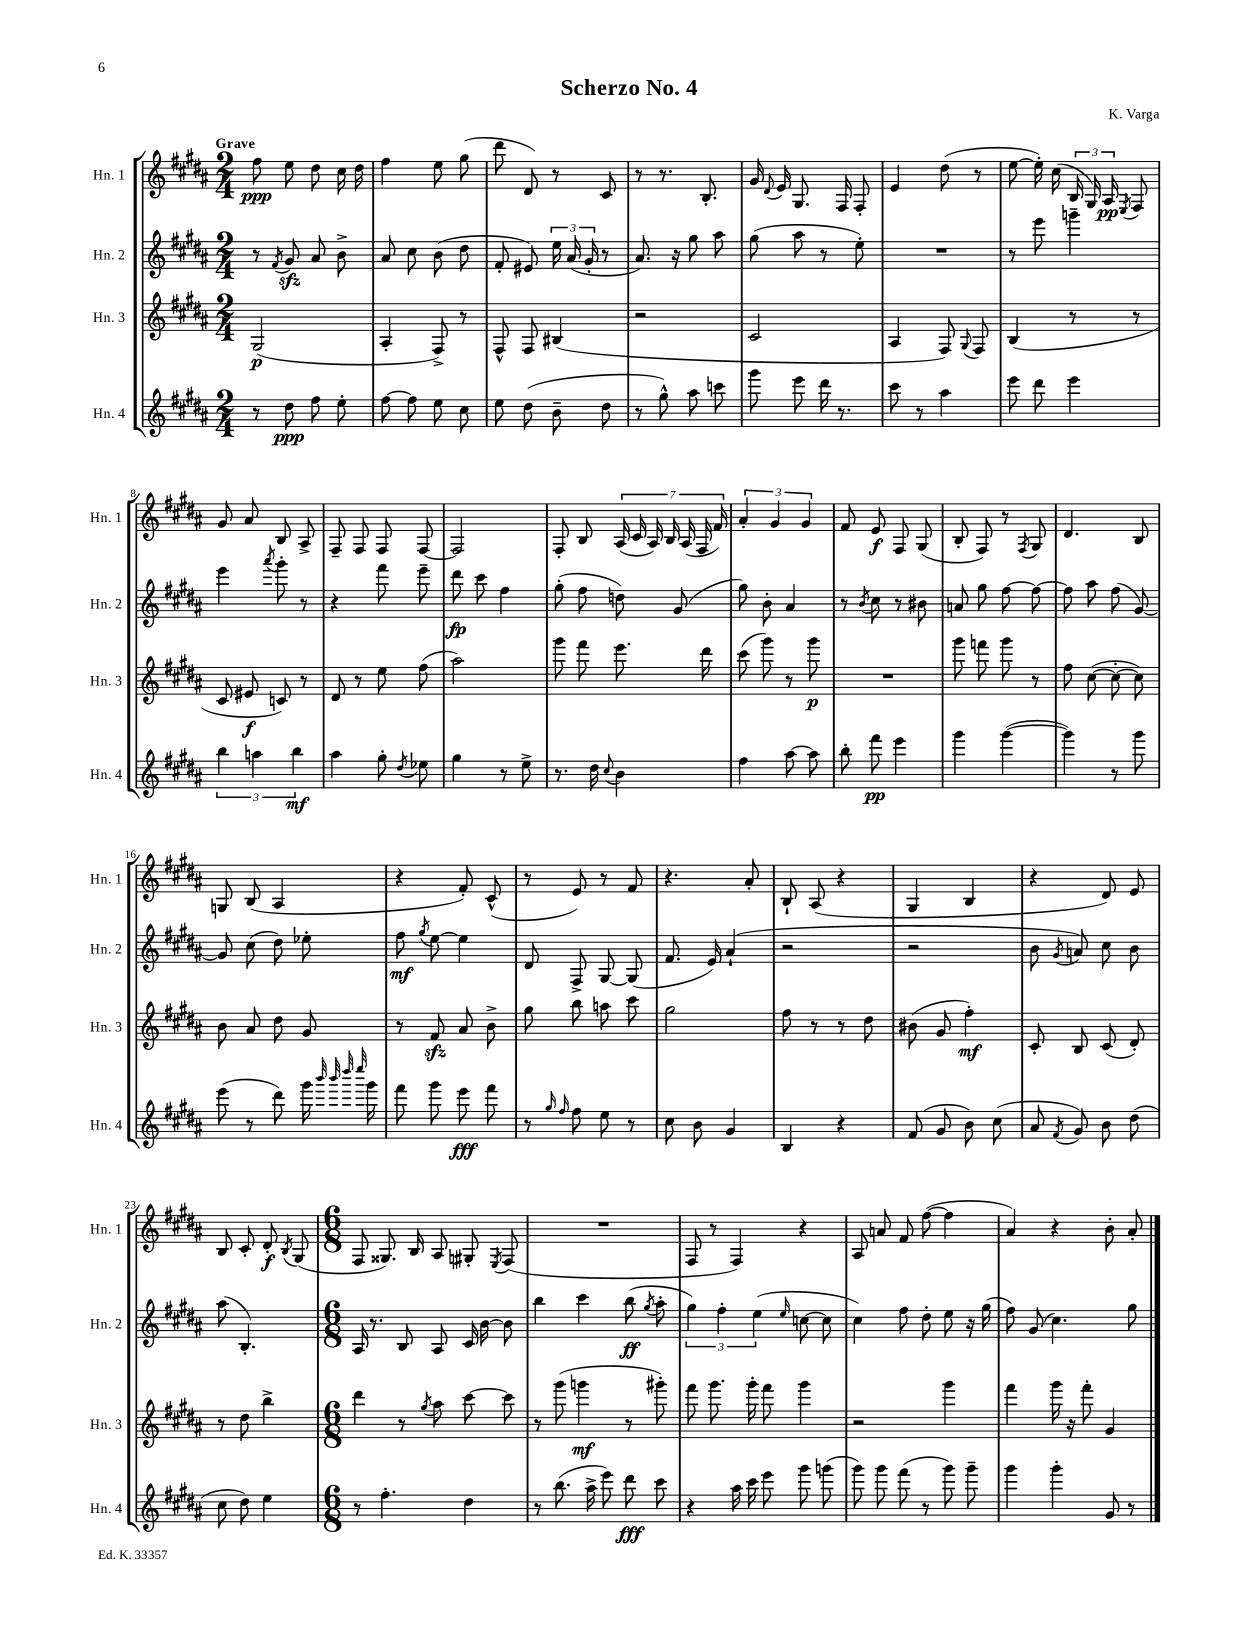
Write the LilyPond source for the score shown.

\header { title = "Scherzo No. 4" composer = "K. Varga" }
<<
\new StaffGroup <<
\new Staff = "s0" \with { instrumentName = "Hn. 1" shortInstrumentName = "Hn. 1" } {
    \clef treble \key b \major \numericTimeSignature \time 2/4 \tempo "Grave"
    \autoBeamOff fis''8\ppp e''8 dis''8 cis''16 dis''16 |
    fis''4 e''8 gis''8( |
    dis'''8 dis'8) r8 cis'8 |
    r8 r8. b8.-. |
    gis'16 \appoggiatura { dis'8 } e'16 gis8. fis16 fis8-. |
    e'4 dis''8( r8 |
    e''8~ e''16-.) cis''16( \tuplet 3/2 { b16 gis16) ais16\pp } \acciaccatura { e8 } fis8 |
    gis'8 ais'8 b8 ais8-> |
    fis8-- fis8 fis8 fis8~ |
    fis2 |
    fis8-. b8 \tuplet 7/4 { ais16( cis'16 ais16) b16 ais16( fis16 fis'16) } |
    \tuplet 3/2 { ais'4-. gis'4 gis'4 } |
    fis'8 e'8\f fis8 gis8( |
    b8-. fis8) r8 \acciaccatura { fis8 } gis8 |
    dis'4. b8 |
    g8 b8( ais4 |
    r4 fis'8-.) cis'8-^( |
    r8 e'8) r8 fis'8 |
    r4. ais'8-. |
    b8-! ais8( r4 |
    gis4 b4 |
    r4 dis'8) e'8 |
    b8 cis'8-. dis'8-.\f \acciaccatura { b8 } gis8( |
    \numericTimeSignature \time 6/8 fis8 gisis8.) b16 ais8 gis8-. \acciaccatura { e8 } fis8( |
    R2. |
    fis8 r8 fis4) r4 |
    ais8 a'8 fis'8 fis''8~( fis''4 |
    ais'4) r4 b'8-. ais'8-. \bar "|." |
}
\new Staff = "s1" \with { instrumentName = "Hn. 2" shortInstrumentName = "Hn. 2" } {
    \clef treble \key b \major \numericTimeSignature \time 2/4
    \autoBeamOff r8 \acciaccatura { fis'8 } gis'8\sfz ais'8 b'8-> |
    ais'8 cis''8 b'8( dis''8 |
    fis'8-. eis'8) \tuplet 3/2 { e''16 ais'16( gis'16-. } r8 |
    ais'8.) r16 gis''8 ais''8 |
    gis''8( ais''8 r8 e''8-.) |
    R2 |
    r8 e'''8 g'''4-- |
    e'''4 \acciaccatura { ais'''8 } gis'''8-. r8 |
    r4 fis'''8 e'''8-- |
    dis'''8\fp cis'''8 fis''4 |
    gis''8-.( fis''8 d''8) gis'8( |
    gis''8) b'8-. ais'4 |
    r8 \acciaccatura { b'8 } cis''8 r8 bis'8 |
    a'8 gis''8 fis''8~ fis''8~ |
    fis''8 ais''8 fis''8( gis'8~) |
    gis'8 cis''8( dis''8) ees''8-. |
    fis''8\mf \acciaccatura { gis''8 } e''8~ e''4 |
    dis'8 fis8-> gis8~ gis8( |
    fis'8. e'16) ais'4-!( |
    r2 |
    r2 |
    b'8 \acciaccatura { gis'8 } a'8) cis''8 b'8 |
    ais''8( b4.-.) |
    \numericTimeSignature \time 6/8 ais16 r8. b8 ais8 cis'16 b'16~ b'8 |
    b''4 cis'''4 b''8\ff( \acciaccatura { gis''8 } ais''8-. |
    \tuplet 3/2 { gis''4) fis''4-. e''4( } \grace { e''16 } c''8~ c''8 |
    cis''4) fis''8 dis''8-. e''8 r16 gis''16( |
    fis''8) gis'8( cis''4.) gis''8 \bar "|." |
}
\new Staff = "s2" \with { instrumentName = "Hn. 3" shortInstrumentName = "Hn. 3" } {
    \clef treble \key b \major \numericTimeSignature \time 2/4
    \autoBeamOff gis2\p( |
    ais4-. fis8->) r8 |
    fis8-^ fis8 bis4( |
    r2 |
    cis'2 |
    ais4 fis8) \appoggiatura { gis8 } fis8 |
    b4( r8 r8 |
    cis'8 eis'8\f c'8) r8 |
    dis'8 r8 e''8 fis''8( |
    ais''2) |
    gis'''8 fis'''8 e'''8. dis'''16 |
    cis'''8( gis'''8) r8 gis'''8\p |
    R2 |
    gis'''8 f'''8 gis'''8 r8 |
    fis''8 cis''8~( cis''8~-. cis''8) |
    b'8 ais'8 dis''8 gis'8 |
    r8 fis'8\sfz ais'8 b'8-> |
    gis''8 b''8 a''8 cis'''8 |
    gis''2 |
    fis''8 r8 r8 dis''8 |
    bis'8( gis'8 fis''4-.\mf) |
    cis'8-. b8 cis'8( dis'8-.) |
    r8 dis''8 b''4-> |
    \numericTimeSignature \time 6/8 dis'''4 r8 \acciaccatura { gis''8 } ais''8 cis'''8~ cis'''8 |
    r8 gis'''8( g'''4\mf r8 gis'''8-.) |
    fis'''8 gis'''8. gis'''16-. fis'''8 gis'''4 |
    r2 gis'''4 |
    fis'''4 gis'''16 r16 fis'''8-. gis'4 \bar "|." |
}
\new Staff = "s3" \with { instrumentName = "Hn. 4" shortInstrumentName = "Hn. 4" } {
    \clef treble \key b \major \numericTimeSignature \time 2/4
    \autoBeamOff r8 dis''8\ppp fis''8 e''8-. |
    fis''8~ fis''8 e''8 cis''8 |
    e''8 dis''8( b'8-- dis''8 |
    r8 gis''8-^) ais''8 c'''8 |
    gis'''8 e'''8 dis'''16 r8. |
    cis'''8 r8 ais''4 |
    e'''8 dis'''8 e'''4 |
    \tuplet 3/2 { b''4 a''4 b''4\mf } |
    ais''4 gis''8-. \acciaccatura { dis''8 } ees''8 |
    gis''4 r8 e''8-> |
    r8. dis''16 \appoggiatura { cis''8 } b'4 |
    fis''4 ais''8~ ais''8 |
    b''8-. fis'''8\pp e'''4 |
    gis'''4 gis'''4~( |
    gis'''4) r8 gis'''8 |
    e'''8( r8 dis'''8) gis'''16 \grace { b'''32 b'''32 dis''''32 e''''32 } gis'''16 |
    fis'''8 gis'''8 e'''8\fff fis'''8 |
    r8 \grace { gis''16 fis''16 } fis''8 e''8 r8 |
    cis''8 b'8 gis'4 |
    b4 r4 |
    fis'8( gis'8 b'8) cis''8( |
    ais'8 \acciaccatura { fis'8 } gis'8) b'8 dis''8( |
    cis''8 dis''8) e''4 |
    \numericTimeSignature \time 6/8 r8 fis''4.-. dis''4 |
    r8 b''8.( ais''16-> e'''8) dis'''8\fff cis'''8 |
    r4 ais''16 cis'''16 e'''8 gis'''8 g'''8( |
    gis'''8) gis'''8 fis'''8( r8 gis'''8) gis'''8-- |
    gis'''4 gis'''4-. gis'8 r8 \bar "|." |
}
>>
>>
